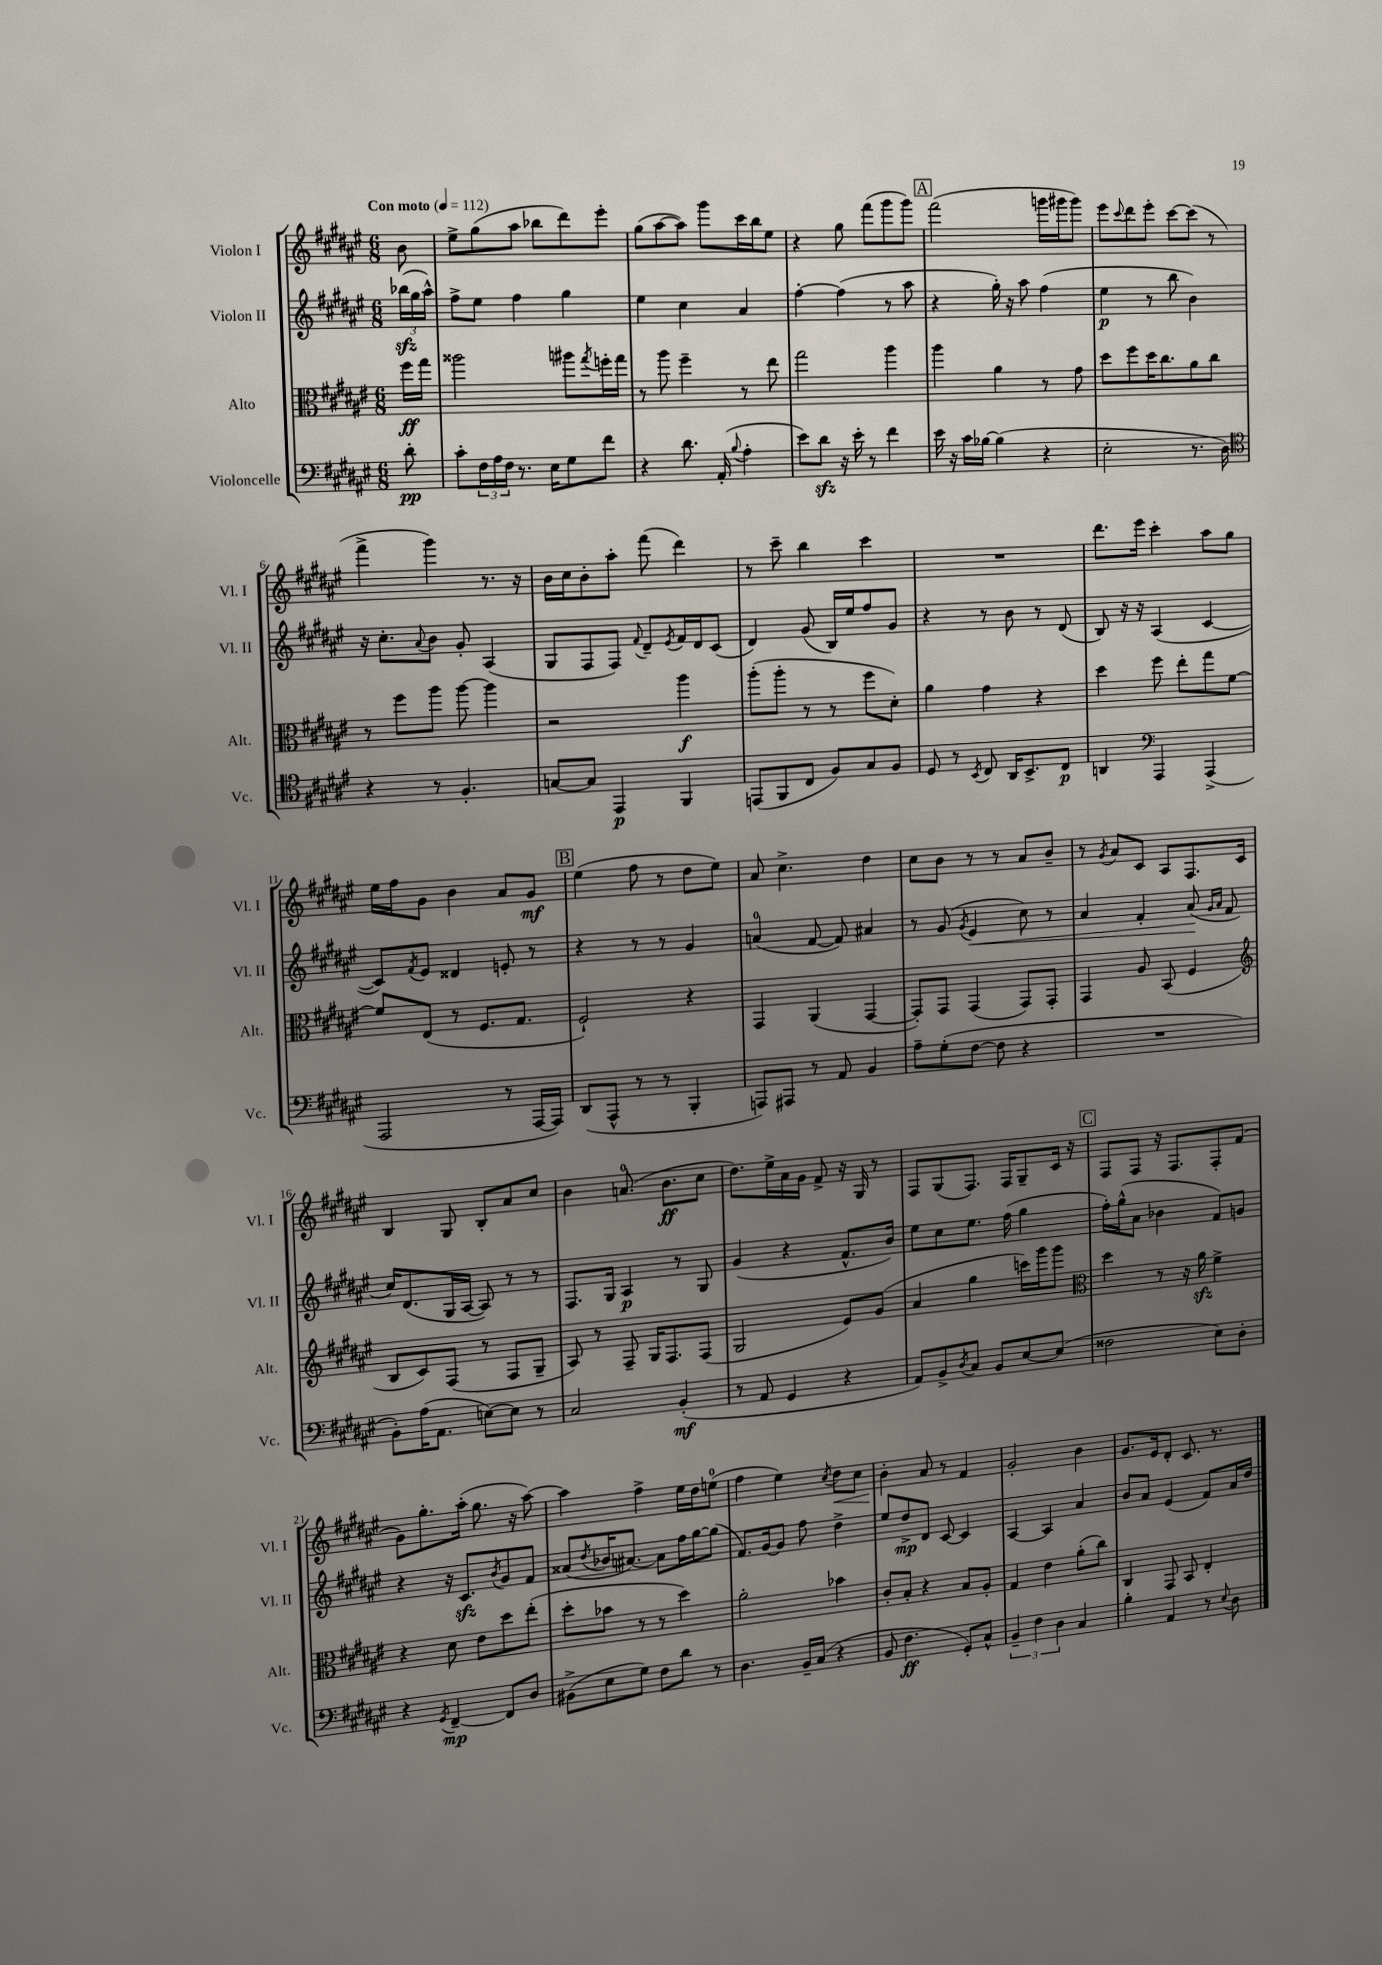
<<
\new StaffGroup <<
\new Staff = "s0" \with { instrumentName = "Violon I" shortInstrumentName = "Vl. I" } {
    \clef treble \key fis \major \numericTimeSignature \time 6/8 \partial 8 \tempo "Con moto" 4 = 112
    b'8 |
    eis''8-> gis''8( ais''8 bes''8 dis'''8) eis'''8-. |
    gis''8( ais''8~ ais''8) gis'''8 cis'''16 b''16 eis''8 |
    r4 gis''8 fis'''8( gis'''8 gis'''8) |
    \mark \markup { \box "A" } fis'''2( g'''16 gis'''16 gis'''8) |
    eis'''8 \appoggiatura { cis'''8 } dis'''8 eis'''8-. cis'''8~ cis'''8( r8 |
    fis'''4-> gis'''4) r8. r16 |
    b'16 cis''16 b'8-. ais''8-. fis'''8( dis'''4) |
    r8 cis'''8-- b''4 cis'''4 |
    R2. |
    dis'''8. eis'''16 cis'''4-. ais''8 gis''8 |
    eis''16 fis''16 gis'8 b'4 ais'8 gis'8\mf |
    \mark \markup { \box "B" } eis''4( fis''8 r8 dis''8 eis''8) |
    ais'8 cis''4.-> dis''4 |
    cis''8 b'8 r8 r8 ais'8 b'8-- |
    r8 \acciaccatura { gis'8 } ais'8 cis'8 ais8 fis8. cis'16 |
    b4 gis8 b8-. ais'8 cis''8 |
    b'4 a'8.-0( b'8.\ff cis''8 |
    dis''8.) eis''16-> ais'16 gis'16 fis'8-> r16 gis16 r8 |
    fis8 gis8( fis8.) fis16 gis8-- cis'16 r16 |
    \mark \markup { \box "C" } fis8 fis8 r16 fis8. fis8-. fis'8( |
    gis'8) gis''8.-. ais''16-.( gis''8. r16 ais''8~) |
    ais''4 fis''4-> eis''16 dis''16 e''8-0( |
    fis''4 eis''4) \acciaccatura { cis''8 } dis''8\< cis''8 |
    b'4-.\! ais'8 r8 fis'4 |
    gis'2-. b'4 |
    gis'8. eis'16 dis'8-. cis'8. r8. \bar "|." |
}
\new Staff = "s1" \with { instrumentName = "Violon II" shortInstrumentName = "Vl. II" } {
    \clef treble \key fis \major \numericTimeSignature \time 6/8 \partial 8
    \tuplet 3/2 { bes''16\sfz( gis''16 ais''16-^) } |
    fis''8-> eis''8 fis''4 gis''4 |
    eis''4 cis''4 ais'4 |
    fis''4~-. fis''4( r8 ais''8 |
    \mark \markup { \box "A" } r4 gis''16-.) r16 ais''8 fis''4( |
    eis''4\p r8 b''8 b'4) |
    r16 cis''8.-. \appoggiatura { ais'8 } b'8 gis'8-. ais4( |
    gis8 fis8 fis8) \appoggiatura { fis'8 } dis'8-- \acciaccatura { eis'8 } fis'16 dis'16 cis'8( |
    dis'4) gis'8( b16) eis''16 fis''8 gis'8 |
    r4 r8 b'8 r8 dis'8( |
    b8) r16 r16 ais4( cis'4~ |
    cis'8) \acciaccatura { fis'8 } eis'8 disis'4 e'8-. r8 |
    \mark \markup { \box "B" } r4 r8 r8 gis'4 |
    a'4-0( fis'8~ fis'8) ais'4 |
    r8 gis'8( \acciaccatura { gis'8 } eis'4\< cis''8) r8 |
    ais'4 fis'4-. ais'8\!( \grace { gis'16 ais'16 } fis'8 |
    cis''16) dis'8.( gis16 ais16~ ais8) r8 r8 |
    fis8. gis16 ais4\p r8 gis8 |
    gis'4( r4 fis'8.-^ b'16) |
    eis''8 cis''8 eis''8. fis''16( gis''4 |
    \mark \markup { \box "C" } fis''16-.) gis''16-^( ais'8 bes'4 fis'8) g'8 |
    r4 r16 cis'8.\sfz \acciaccatura { b'8 } gis'8 fis'8 |
    aisis'8( \acciaccatura { dis''8 } bes'16 ais'8.~) ais'8 fis''16 gis''16~ gis''8( |
    fis'8.) gis'16~ gis'8 fis''8 dis''4-> |
    eis''8 dis''8->\mp dis'8 cis'8~ cis'4 |
    ais4~ ais4 ais'4 |
    b'8 ais'8 eis'4( fis'8) ais'16 dis''16 \bar "|." |
}
\new Staff = "s2" \with { instrumentName = "Alto" shortInstrumentName = "Alt." } {
    \clef alto \key fis \major \numericTimeSignature \time 6/8 \partial 8
    fis''16\ff gis''16 |
    aisis''2 ais''8 \acciaccatura { gis''8 } f''16-. gis''16 |
    r8 ais''8 fis''4-- r8 eis''8 |
    gis''2 ais''4 |
    \mark \markup { \box "A" } ais''4 ais'4 r8 gis'8 |
    dis''8 fis''8 dis''16 cis''8. ais'8 cis''8 |
    r8 fis''8 ais''8 ais''8~ ais''4 |
    r2 ais''4\f |
    ais''8-.( ais''8-. r8 r8 fis''8 dis'8-.) |
    ais'4 gis'4 r4 |
    dis''4 fis''8 eis''8-. gis''8 fis'8~ |
    fis'8 eis8( r8 fis8. gis8. |
    \mark \markup { \box "B" } fis2-!) r4 |
    gis,4 ais,4( gis,4~ |
    gis,8-.) gis,8 gis,4( gis,8) gis,8-. |
    gis,4 ais8 b,8( fis4 |
    \clef treble b8 cis'8) fis8( r8 fis8 gis8-- |
    ais8) r8 fis8-- gis16 fis8. fis8( |
    gis2 eis'8) gis'8( |
    ais'4 gis''4 c'''16) gis'''16 gis'''8 |
    \mark \markup { \box "C" } \clef alto dis''4 r8 r16 ais'16\sfz fis'4-> |
    r4 dis'8 eis'8 dis''8 eis''8-.( |
    dis''8-. bes'8 r8 r8 dis''4) |
    ais'2-. bes'4 |
    cis'8-. b8-. r4 b8 ais8-. |
    gis4 eis'4 ais'8-.( cis''8) |
    cis4 gis,8 b,8 eis4-. \bar "|." |
}
\new Staff = "s3" \with { instrumentName = "Violoncelle" shortInstrumentName = "Vc." } {
    \clef bass \key fis \major \numericTimeSignature \time 6/8 \partial 8
    dis'8-.\pp |
    cis'8-. \tuplet 3/2 { fis16 ais16 fis16 } r8. eis16 gis8 fis'8 |
    r4 dis'8. ais,16-.( \appoggiatura { b8 } ais4-. |
    eis'8) dis'8\sfz r16 eis'16-. r8 fis'4 |
    \mark \markup { \box "A" } eis'16 r16 cis'16 bes16~ bes4( r4 |
    eis2-. r8. dis16) |
    \clef tenor r4 r8 fis4.-. |
    g8~ g8 eis,4\p fis,4 |
    e,8( fis,8 cis8 fis8) gis8 fis8 |
    dis8 r8 \acciaccatura { b,8 } cis8 ais,16 b,8.-> cis8\p |
    a,4 \clef bass ais,,4 ais,,4->( |
    ais,,2 r8 ais,,16~ ais,,16) |
    \mark \markup { \box "B" } dis,8( ais,,8-^ r8 r8 b,,4-. |
    a,,8) ais,,8 r8 ais,8 b,4 |
    ais8-- gis8-.( fis8~ fis8 r4 |
    R2. |
    b,8-.) ais16( ais,8. e8~) e8 r8 |
    cis2 b,4-.\mf( |
    r8 ais,8 gis,4 r4 |
    ais,8) b,8-> \acciaccatura { dis8 } cis8 b,8 eis8~ eis8( |
    \mark \markup { \box "C" } fisis2 eis8) dis8-. |
    r4 \acciaccatura { gis,8 } fis,4~--\mp fis,8 dis8 |
    bis,8->( eis8 gis8) fis8 dis'8 r8 |
    dis4. b,16-- cis16( r4 |
    b,8 fis4.\ff gis,8-.) cis8-^ |
    \tuplet 3/2 { b,4-- fis4 dis4 } cis4 |
    b4-. ais,4 r8 \appoggiatura { eis8 } dis8 \bar "|." |
}
>>
>>
